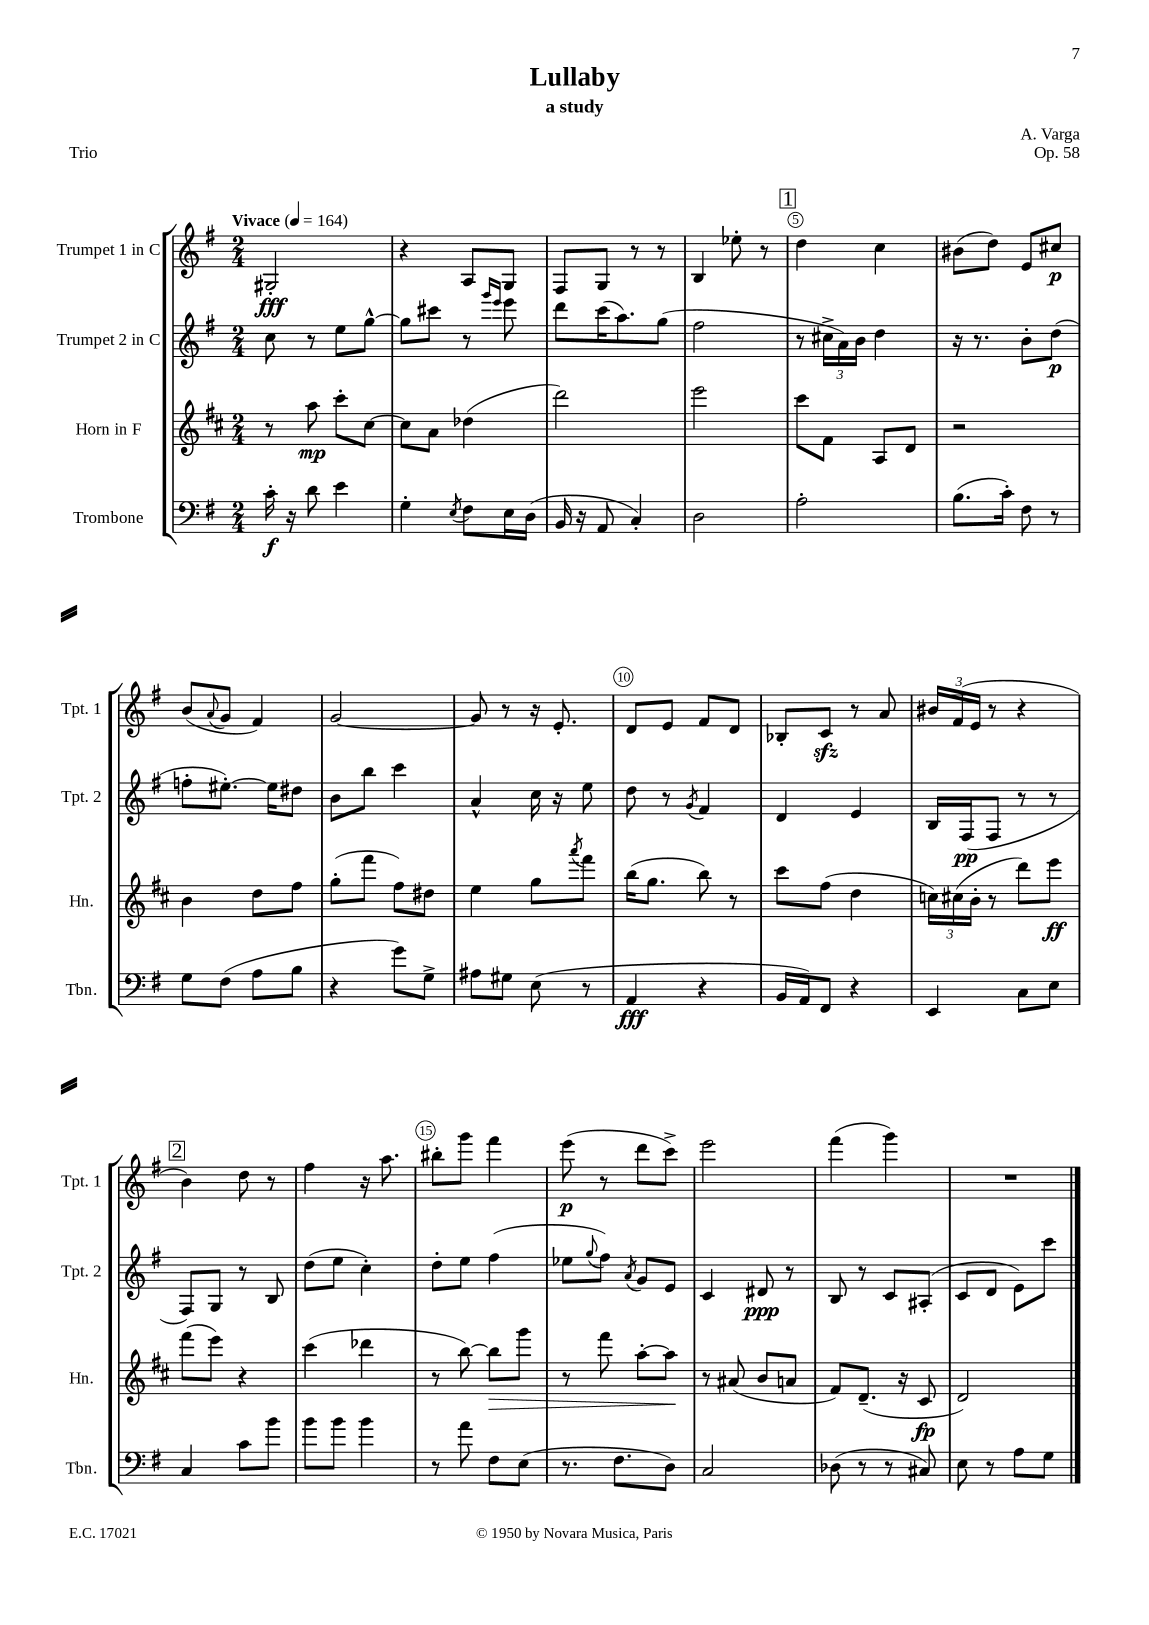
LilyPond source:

\header { title = "Lullaby" composer = "A. Varga" subtitle = "a study" opus = "Op. 58" piece = "Trio" }
<<
\new StaffGroup <<
\new Staff = "s0" \with { instrumentName = "Trumpet 1 in C" shortInstrumentName = "Tpt. 1" } {
    \clef treble \key g \major \numericTimeSignature \time 2/4 \tempo "Vivace" 4 = 164
    gis2-.\fff |
    r4 a8 g8 |
    fis8 g8 r8 r8 |
    b4 ees''8-. r8 |
    \mark \markup { \box "1" } d''4 c''4 |
    bis'8( d''8) e'8 cis''8\p |
    b'8( \appoggiatura { a'8 } g'8 fis'4) |
    g'2~ |
    g'8 r8 r16 e'8.-. |
    d'8 e'8 fis'8 d'8 |
    bes8-. c'8\sfz r8 a'8 |
    \tuplet 3/2 { bis'16 fis'16( e'16 } r8 r4 |
    \mark \markup { \box "2" } b'4) d''8 r8 |
    fis''4 r16 a''8. |
    bis''8-. g'''8 fis'''4 |
    e'''8\p( r8 d'''8 c'''8->) |
    e'''2 |
    fis'''4( g'''4) |
    R2 \bar "|." |
}
\new Staff = "s1" \with { instrumentName = "Trumpet 2 in C" shortInstrumentName = "Tpt. 2" } {
    \clef treble \key g \major \numericTimeSignature \time 2/4
    c''8 r8 e''8 g''8~-^ |
    g''8 cis'''8 r8 \grace { g'''16 e'''16 } e'''8 |
    d'''8 c'''16( a''8.) g''8( |
    fis''2 |
    \mark \markup { \box "1" } r8 \tuplet 3/2 { cis''16-> a'16) b'16 } d''4 |
    r16 r8. b'8-. d''8\p( |
    f''8-. eis''8.~-.) eis''16 dis''8 |
    b'8 b''8 c'''4 |
    a'4-^ c''16 r16 e''8 |
    d''8 r8 \acciaccatura { g'8 } fis'4 |
    d'4 e'4 |
    b16 fis16\pp( fis8 r8 r8 |
    \mark \markup { \box "2" } fis8) g8 r8 b8 |
    d''8( e''8 c''4-.) |
    d''8-. e''8 fis''4( |
    ees''8 \appoggiatura { g''8 } fis''8) \acciaccatura { a'8 } g'8 e'8 |
    c'4 dis'8\ppp r8 |
    b8 r8 c'8 ais8-.( |
    c'8 d'8 e'8) c'''8 \bar "|." |
}
\new Staff = "s2" \with { instrumentName = "Horn in F" shortInstrumentName = "Hn." } {
    \clef treble \key d \major \numericTimeSignature \time 2/4
    r8 a''8\mp cis'''8-. cis''8~ |
    cis''8 a'8 des''4( |
    d'''2) |
    e'''2 |
    \mark \markup { \box "1" } cis'''8 fis'8 a8 d'8 |
    r2 |
    b'4 d''8 fis''8 |
    g''8-.( fis'''8 fis''8) dis''8 |
    e''4 g''8 \acciaccatura { a'''8 } fis'''8 |
    b''16( g''8. b''8) r8 |
    cis'''8 fis''8( d''4 |
    \tuplet 3/2 { c''16) cis''16( b'16-. } r8 d'''8) e'''8\ff |
    \mark \markup { \box "2" } fis'''8( e'''8) r4 |
    cis'''4( des'''4 |
    r8 b''8~) b''8\> g'''8 |
    r8 fis'''8 a''8~-. a''8\! |
    r8 ais'8( b'8 a'8 |
    fis'8) d'8.--( r16 cis'8\fp |
    d'2) \bar "|." |
}
\new Staff = "s3" \with { instrumentName = "Trombone" shortInstrumentName = "Tbn." } {
    \clef bass \key g \major \numericTimeSignature \time 2/4
    c'16-.\f r16 d'8 e'4 |
    g4-. \acciaccatura { e8 } fis8 e16 d16( |
    b,16 r16 a,8 c4-.) |
    d2 |
    \mark \markup { \box "1" } a2-. |
    b8.( c'16-.) fis8 r8 |
    g8 fis8( a8 b8 |
    r4 g'8) g8-> |
    ais8 gis8 e8( r8 |
    a,4\fff r4 |
    b,16 a,16) fis,8 r4 |
    e,4 c8 e8 |
    \mark \markup { \box "2" } c4 c'8 b'8 |
    b'8 b'8 b'4 |
    r8 a'8 fis8 e8( |
    r8. fis8. d8) |
    c2 |
    des8( r8 r8 cis8) |
    e8 r8 a8 g8 \bar "|." |
}
>>
>>
\layout { \context { \Score \override BarNumber.break-visibility = ##(#f #t #t) barNumberVisibility = #(every-nth-bar-number-visible 5) \override BarNumber.stencil = #(make-stencil-circler 0.1 0.3 ly:text-interface::print) } }
